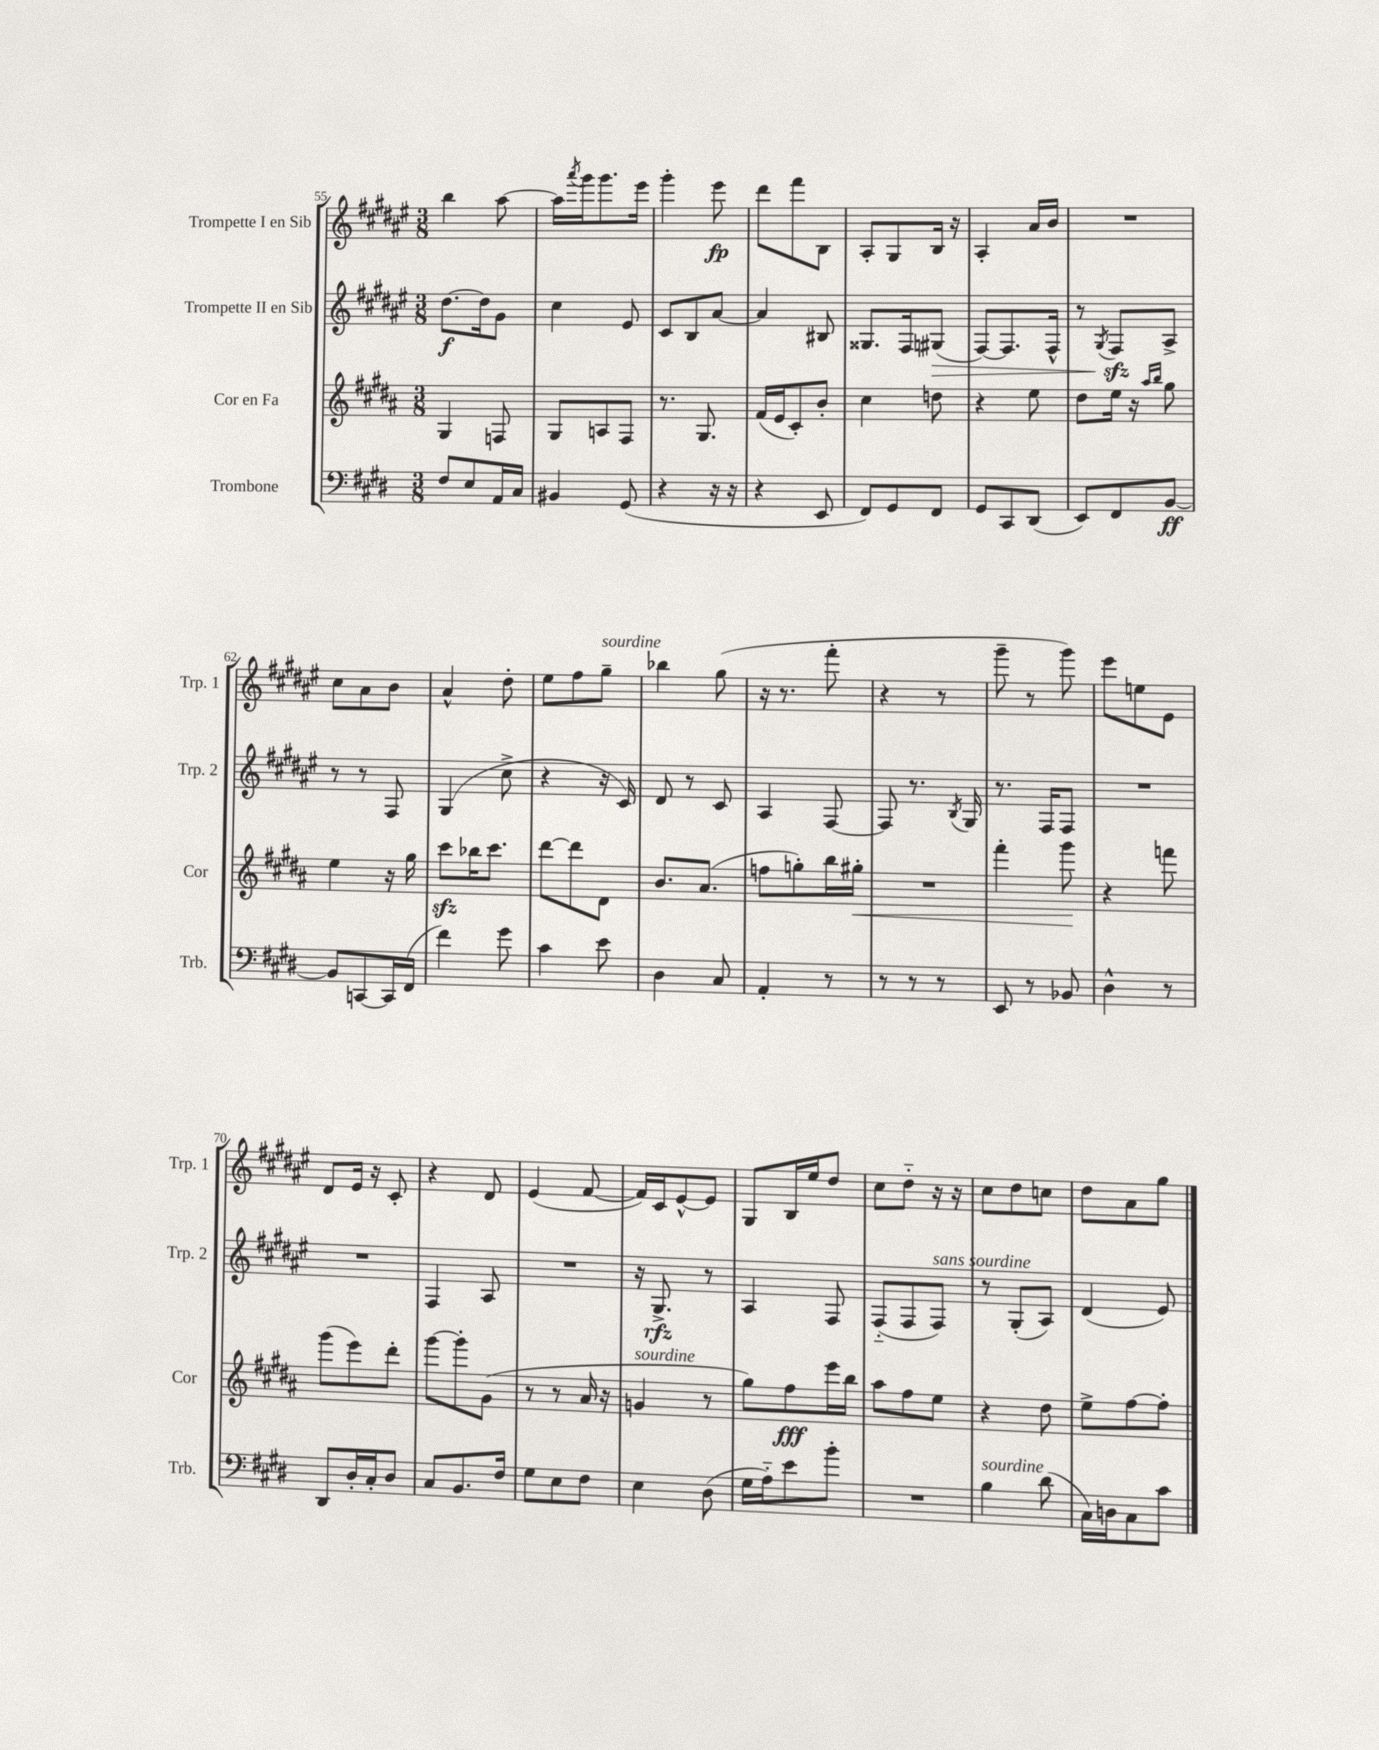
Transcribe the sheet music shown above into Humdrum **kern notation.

**kern	**kern	**kern	**kern
*staff4	*staff3	*staff2	*staff1
*clefF4	*clefG2	*clefG2	*clefG2
*k[f#c#g#d#]	*k[f#c#g#d#a#]	*k[f#c#g#d#a#e#]	*k[f#c#g#d#a#e#]
*M3/8	*M3/8	*M3/8	*M3/8
8F#	4G#	[8.dd#	4bb
8E	.	.	.
.	.	16dd#]	.
16AA	8F	8g#	[8aa#
16C#	.	.	.
=	=	=	=
4BB#	8G#	4cc#	16aa#]
.	.	.	8qaaa#
.	.	.	16ggg#
.	8A	.	8.ggg#
(8GG#	8F#	8e#	.
.	.	.	16eee#
=	=	=	=
4r	8.r	8c#	4ggg#'
.	.	8B	.
.	8.G#	.	.
16r	.	[8a#	8eee#
16r	.	.	.
=	=	=	=
4r	(16f#	4a#]	8ddd#
.	16e	.	.
.	8c#')	.	8fff#
8EE	8b'	8B#	8B
=	=	=	=
8FF#)	4cc#	8.G##	8A#'
8GG#	.	.	8G#
.	.	16F#	.
8FF#	8dd	(8G#	16B
.	.	.	16r
=	=	=	=
8GG#	4r	[8F#)	4A#'
8CC#	.	8.F#]	.
(8DD#	8ee	.	16a#
.	.	16F#^^	16b
=	=	=	=
8EE)	8dd#	8r	4.r
.	.	8qG#	.
8FF#	16ee	8F#	.
.	16r	.	.
.	16qqaa#	.	.
.	16qqbb	.	.
[8BB	8gg#	8A#^	.
=	=	=	=
8BB]	4ee	8r	8cc#
[8CC	.	8r	8a#
16CC]	16r	8F#	8b
(16FF#	16gg#	.	.
=	=	=	=
4f#)	8ccc#	(4G#	4a#^^
.	16bb-	.	.
.	8.ccc#	.	.
8g#	.	8cc#^	8dd#'
=	=	=	=
4c#	[8ddd#	4r	8ee#
.	8ddd#]	.	8ff#
8e	8d#	16r	8gg#~
.	.	16c#)	.
=	=	=	=
4D#	8.b	8d#	4bb-
.	.	8r	.
.	(8.a#	.	.
8C#	.	8c#	(8gg#
=	=	=	=
4AA'	8ff	4A#	16r
.	.	.	8.r
.	8gg')	.	.
8r	16bb	[8F#	8fff#'
.	16gg#'	.	.
=	=	=	=
8r	4.r	8F#]	4r
8r	.	8.r	.
8r	.	.	8r
.	.	8qB	.
.	.	16G#	.
=	=	=	=
8EE	4fff#'	8.r	8ggg#~
8r	.	.	8r
.	.	16F#	.
8BB-	8ggg#	8F#	8ggg#)
=	=	=	=
4D#^^	4r	4.r	8eee#
.	.	.	8ee
8r	8fff	.	8e#
=	=	=	=
8DD#	(8ggg#	4.r	8d#
16D#'	8eee)	.	16e#
16C#'	.	.	16r
8D#	8ddd#'	.	8c#'
=	=	=	=
8C#	[8ggg#	4F#	4r
8.BB	8ggg#']	.	.
.	(8g#	8A#	8d#
16F#	.	.	.
=	=	=	=
8G#	8r	4.r	(4e#
8E	8r	.	.
8F#	16a#	.	[8f#
.	16r	.	.
=	=	=	=
4E	4g	16r	16f#])
.	.	8.G#^	16c#
.	.	.	[8e#^^
(8D#	8r	8r	8e#]
=	=	=	=
16G#	8gg#)	4A#	8G#
16A'~)	.	.	.
8e	8ff#	.	16B
.	.	.	16ee#
8b'	16eee	8F#	8dd#
.	16bb	.	.
=	=	=	=
4.r	8aa#	(8F#'~	8cc#
.	8ff#	8F#	8dd#'~
.	8ee	8F#)	16r
.	.	.	16r
=	=	=	=
4B	4r	8r	8cc#
.	.	(8G#'	8dd#
(8d#	8dd#	8A#)	8cc
=	=	=	=
16C#)	8ee^	(4d#	8dd#
16D	.	.	.
8C#	[8ff#	.	8a#
8c#	8ff#']	8e#)	8gg#
==	==	==	==
*-	*-	*-	*-
